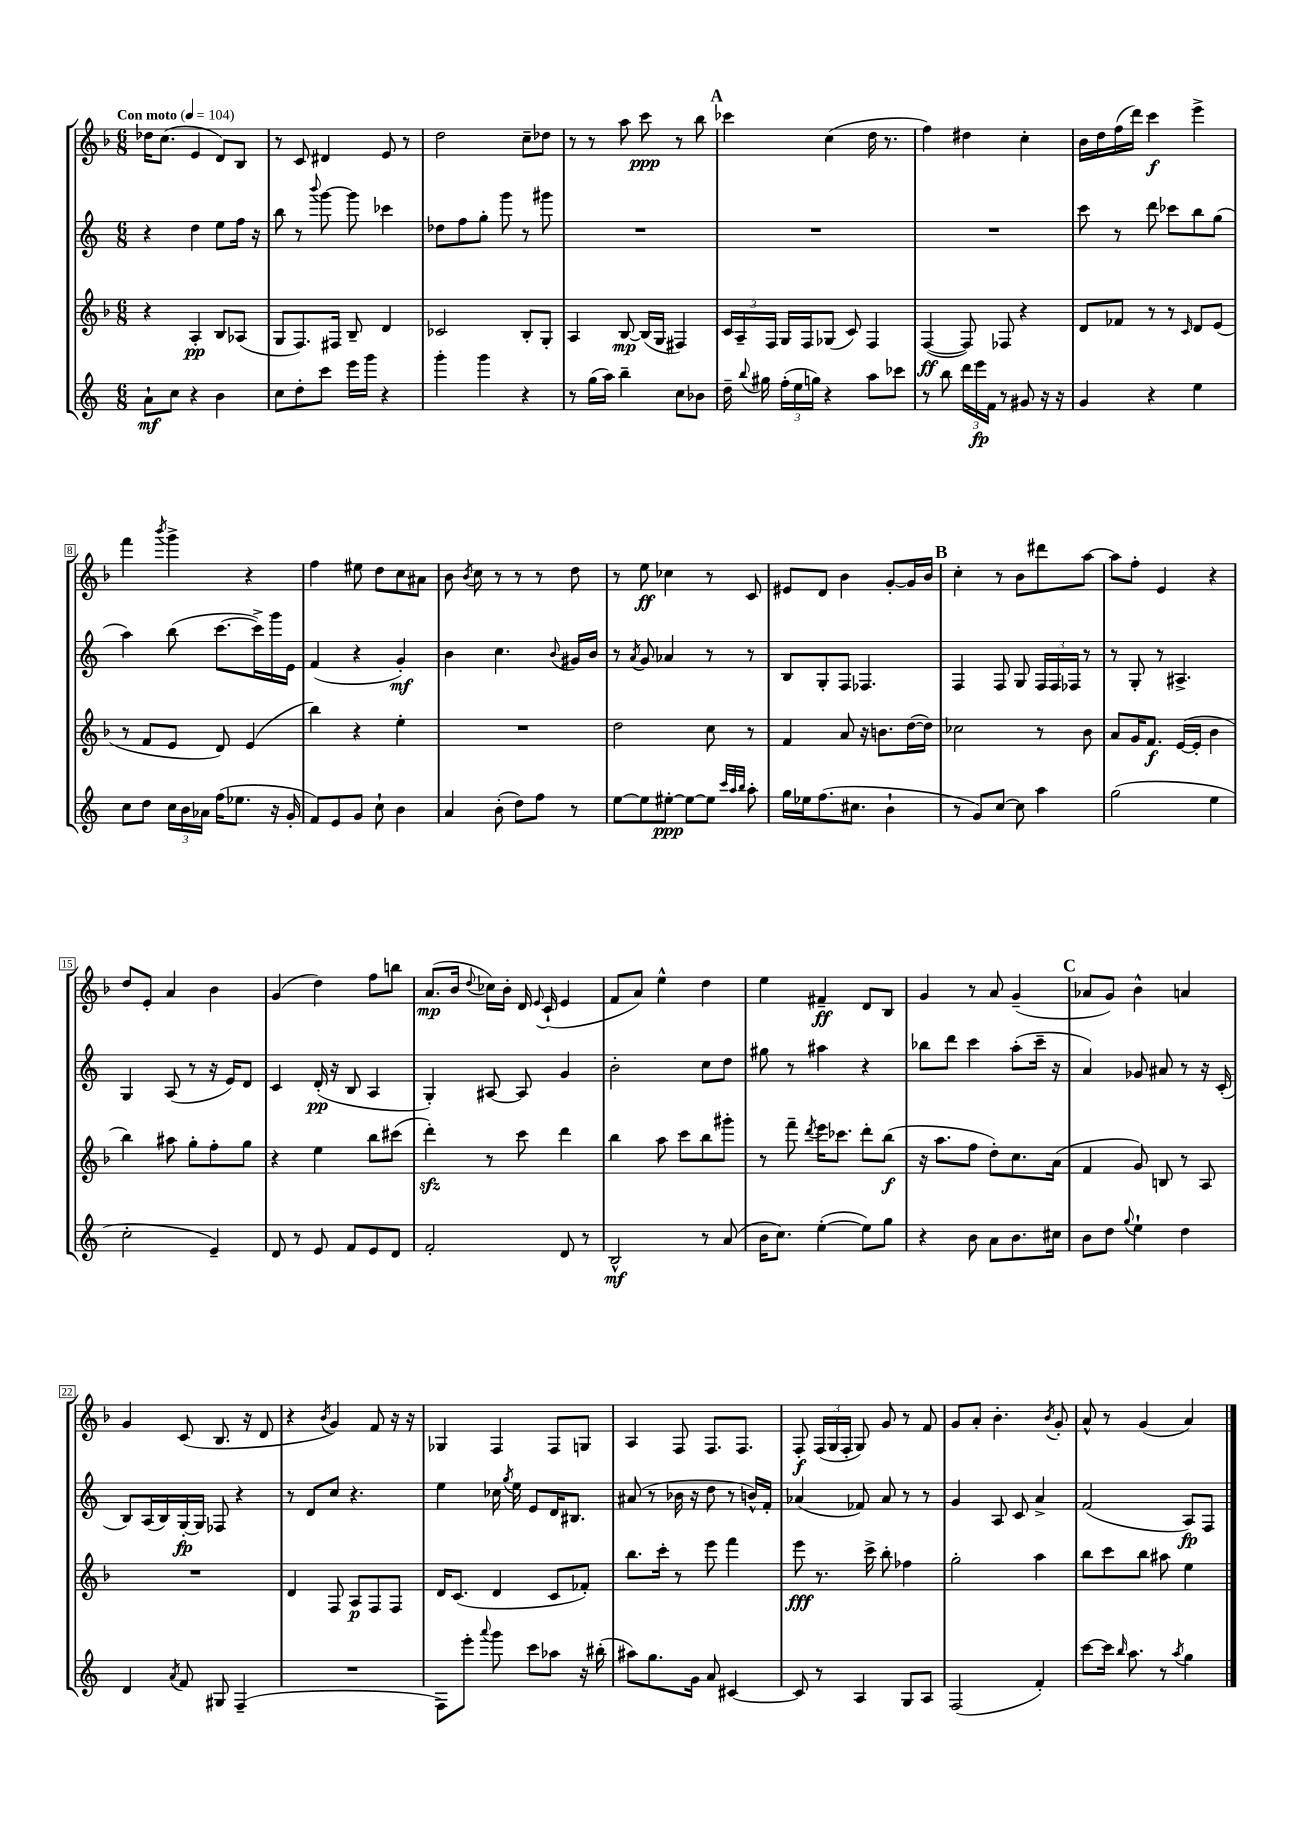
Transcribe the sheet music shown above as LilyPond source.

<<
\new StaffGroup <<
\new Staff = "s0" {
    \clef treble \key f \major \numericTimeSignature \time 6/8 \tempo "Con moto" 4 = 104
    \autoBeamOff des''16[ c''8.]( e'4 d'8[) bes8] |
    r8 c'8 dis'4 e'8 r8 |
    d''2 c''8[-- des''8] |
    r8 r8 a''8 c'''8\ppp r8 bes''8 |
    \mark \markup { \bold "A" } ces'''4 c''4( d''16 r8. |
    f''4) dis''4 c''4-. |
    bes'16[ d''16 f''16( d'''16]) c'''4\f e'''4-> |
    f'''4 \acciaccatura { bes'''8 } g'''4-> r4 |
    f''4 eis''8 d''8[ c''8 ais'8] |
    bes'8 \acciaccatura { bes'8 } c''8 r8 r8 r8 d''8 |
    r8 e''8\ff ces''4 r8 c'8 |
    eis'8[ d'8] bes'4 g'8[~-. g'16 bes'16] |
    \mark \markup { \bold "B" } c''4-. r8 bes'8[ dis'''8 a''8]~ |
    a''8[ f''8]-. e'4 r4 |
    d''8[ e'8]-. a'4 bes'4 |
    g'4( d''4) f''8[ b''8] |
    a'8.[\mp( bes'16] \appoggiatura { d''8 } ces''16[) bes'16]-. d'16 \appoggiatura { e'8 } c'16-!( e'4 |
    f'8[ a'8]) e''4-^ d''4 |
    e''4 fis'4--\ff d'8[ bes8] |
    g'4 r8 a'8 g'4--( |
    \mark \markup { \bold "C" } aes'8[ g'8]) bes'4-^ a'4 |
    g'4 c'8( bes8. r16 d'8 |
    r4 \acciaccatura { bes'8 } g'4) f'8 r16 r16 |
    ges4 f4 f8[ g8] |
    a4 f8 f8.[ f8.] |
    f8-.\f \tuplet 3/2 { f16[( g16 f16]-. } g8) g'8 r8 f'8 |
    g'8[ a'8]-. bes'4.-. \acciaccatura { bes'8 } g'8-. |
    a'8-^ r8 g'4( a'4) \bar "|." |
}
\new Staff = "s1" {
    \clef treble \key c \major \numericTimeSignature \time 6/8
    \autoBeamOff r4 d''4 e''8[ f''16] r16 |
    b''8 r8 \appoggiatura { b'''8 } g'''8~ g'''8 ces'''4 |
    des''8[ f''8 g''8]-. g'''8 r8 gis'''8 |
    R2. |
    \mark \markup { \bold "A" } R2. |
    R2. |
    c'''8 r8 d'''8 ces'''8[ b''8 g''8]( |
    a''4) b''8( c'''8.[~ c'''16->) g'''16 e'16] |
    f'4( r4 g'4-.\mf) |
    b'4 c''4. \appoggiatura { b'8 } gis'16[ b'16] |
    r8 \acciaccatura { a'8 } g'8 aes'4 r8 r8 |
    b8[ g8-. f8] fes4. |
    \mark \markup { \bold "B" } f4 f8 g8 \tuplet 3/2 { f16[ f16 fes16] } r8 |
    r8 g8-. r8 ais4.-> |
    g4 a8( r8 r16 e'16[) d'8] |
    c'4 d'16-.\pp( r16 b8 a4 |
    g4-.) ais8~ ais8 g'4 |
    b'2-. c''8[ d''8] |
    gis''8 r8 ais''4 r4 |
    bes''8[ d'''8] c'''4 a''8[-.( c'''16]-- r16 |
    \mark \markup { \bold "C" } a'4) ges'8 ais'8 r8 r16 c'16-.( |
    b8[) a16( b16) g16~-.\fp g16] fes8 r4 |
    r8 d'8[ c''8] r4. |
    e''4 ces''16 \acciaccatura { g''8 } e''16 e'8[ d'16 bis8.] |
    ais'8( r8 bes'16 r16 d''8 r8 b'16[-^) f'16]-. |
    aes'4( fes'8) aes'8 r8 r8 |
    g'4 a8 c'8 a'4-> |
    f'2( a8[\fp) f8] \bar "|." |
}
\new Staff = "s2" {
    \clef treble \key f \major \numericTimeSignature \time 6/8
    \autoBeamOff r4 a4-.\pp bes8[ aes8]( |
    g8[ f8.) fis16] bes8-- d'4 |
    ces'2 bes8[-. g8]-. |
    a4 bes8~\mp bes16[( g16] fis4) |
    \mark \markup { \bold "A" } \tuplet 3/2 { c'16[ a16-- f16] } g16[ f16 ges8]( c'8) f4 |
    f4~\ff( f8) fes8 r4 |
    d'8[ fes'8] r8 r8 \grace { c'16 } d'8[ e'8]( |
    r8 f'8[ e'8] d'8) e'4( |
    bes''4) r4 e''4-. |
    R2. |
    d''2 c''8 r8 |
    f'4 a'8 r16 b'8.[ d''16~( d''16]) |
    \mark \markup { \bold "B" } ces''2 r8 bes'8 |
    a'8[ g'16 f'8.]\f e'16[~( e'16]-. bes'4 |
    bes''4) ais''8 g''8[-. f''8-. g''8] |
    r4 e''4 bes''8[ cis'''8]( |
    d'''4-.\sfz) r8 c'''8 d'''4 |
    bes''4 a''8 c'''8[ bes''8 gis'''8]-. |
    r8 f'''8-- \acciaccatura { d'''8 } e'''16[ ces'''8.] d'''8[-. bes''8]\f( |
    r16 a''8.[ f''8] d''8[-.) c''8. a'16]( |
    \mark \markup { \bold "C" } f'4 g'8) b8 r8 a8 |
    R2. |
    d'4 f8 a8[\p f8 f8] |
    d'16[ c'8.]( d'4 c'8[ fes'8]-.) |
    bes''8.[ c'''16]-. r8 e'''8 f'''4 |
    e'''8\fff r8. c'''16-> bes''8-. fes''4 |
    g''2-. a''4 |
    bes''8[ c'''8 bes''8] ais''8 e''4 \bar "|." |
}
\new Staff = "s3" {
    \clef treble \key c \major \numericTimeSignature \time 6/8
    \autoBeamOff a'8[-!\mf c''8] r4 b'4 |
    c''8[ d''8-. c'''8] e'''16[ g'''16] r4 |
    g'''4-. g'''4 r4 |
    r8 g''16[( a''16]) b''4-- c''8[ bes'8] |
    \mark \markup { \bold "A" } d''16-- \appoggiatura { b''8 } gis''16 \tuplet 3/2 { f''16[-.( e''16 g''16]) } r4 a''8[ ces'''8] |
    r8 b''8 \tuplet 3/2 { d'''16[ e'''16\fp f'16] } r8 gis'8 r16 r16 |
    g'4 r4 e''4 |
    c''8[ d''8] \tuplet 3/2 { c''16[ b'16 aes'16] } f''16[( ees''8.] r16 g'16-. |
    f'8[) e'8 g'8] c''8-! b'4 |
    a'4 b'8-.( d''8[) f''8] r8 |
    e''8[~ e''8 eis''8]~-.\ppp eis''8[~ eis''8] \grace { c'''32[ a''32 b''32] } a''8-. |
    g''16[ ees''16 f''8.( cis''8.] b'4-! |
    \mark \markup { \bold "B" } r8 g'8[) c''8]~ c''8 a''4 |
    g''2( e''4 |
    c''2-. e'4--) |
    d'8 r8 e'8 f'8[ e'8 d'8] |
    f'2-. d'8 r8 |
    b2-^\mf r8 a'8( |
    b'16[ c''8.]) e''4~-.( e''8[) g''8] |
    r4 b'8 a'8[ b'8. cis''16] |
    \mark \markup { \bold "C" } b'8[ d''8] \appoggiatura { g''8 } e''4-! d''4 |
    d'4 \acciaccatura { a'8 } f'8 gis8 f4--( |
    R2. |
    f8[) e'''8]-. \appoggiatura { a'''8 } g'''8 c'''8[ aes''8] r16 bis''16-.( |
    ais''8[) g''8. g'16] a'8 cis'4~ |
    cis'8 r8 a4 g8[ a8] |
    f2( f'4-.) |
    c'''8[~ c'''16] \grace { b''16 } a''8. r8 \acciaccatura { a''8 } g''4 \bar "|." |
}
>>
>>
\layout { \context { \Score \override BarNumber.stencil = #(make-stencil-boxer 0.1 0.3 ly:text-interface::print) } }
